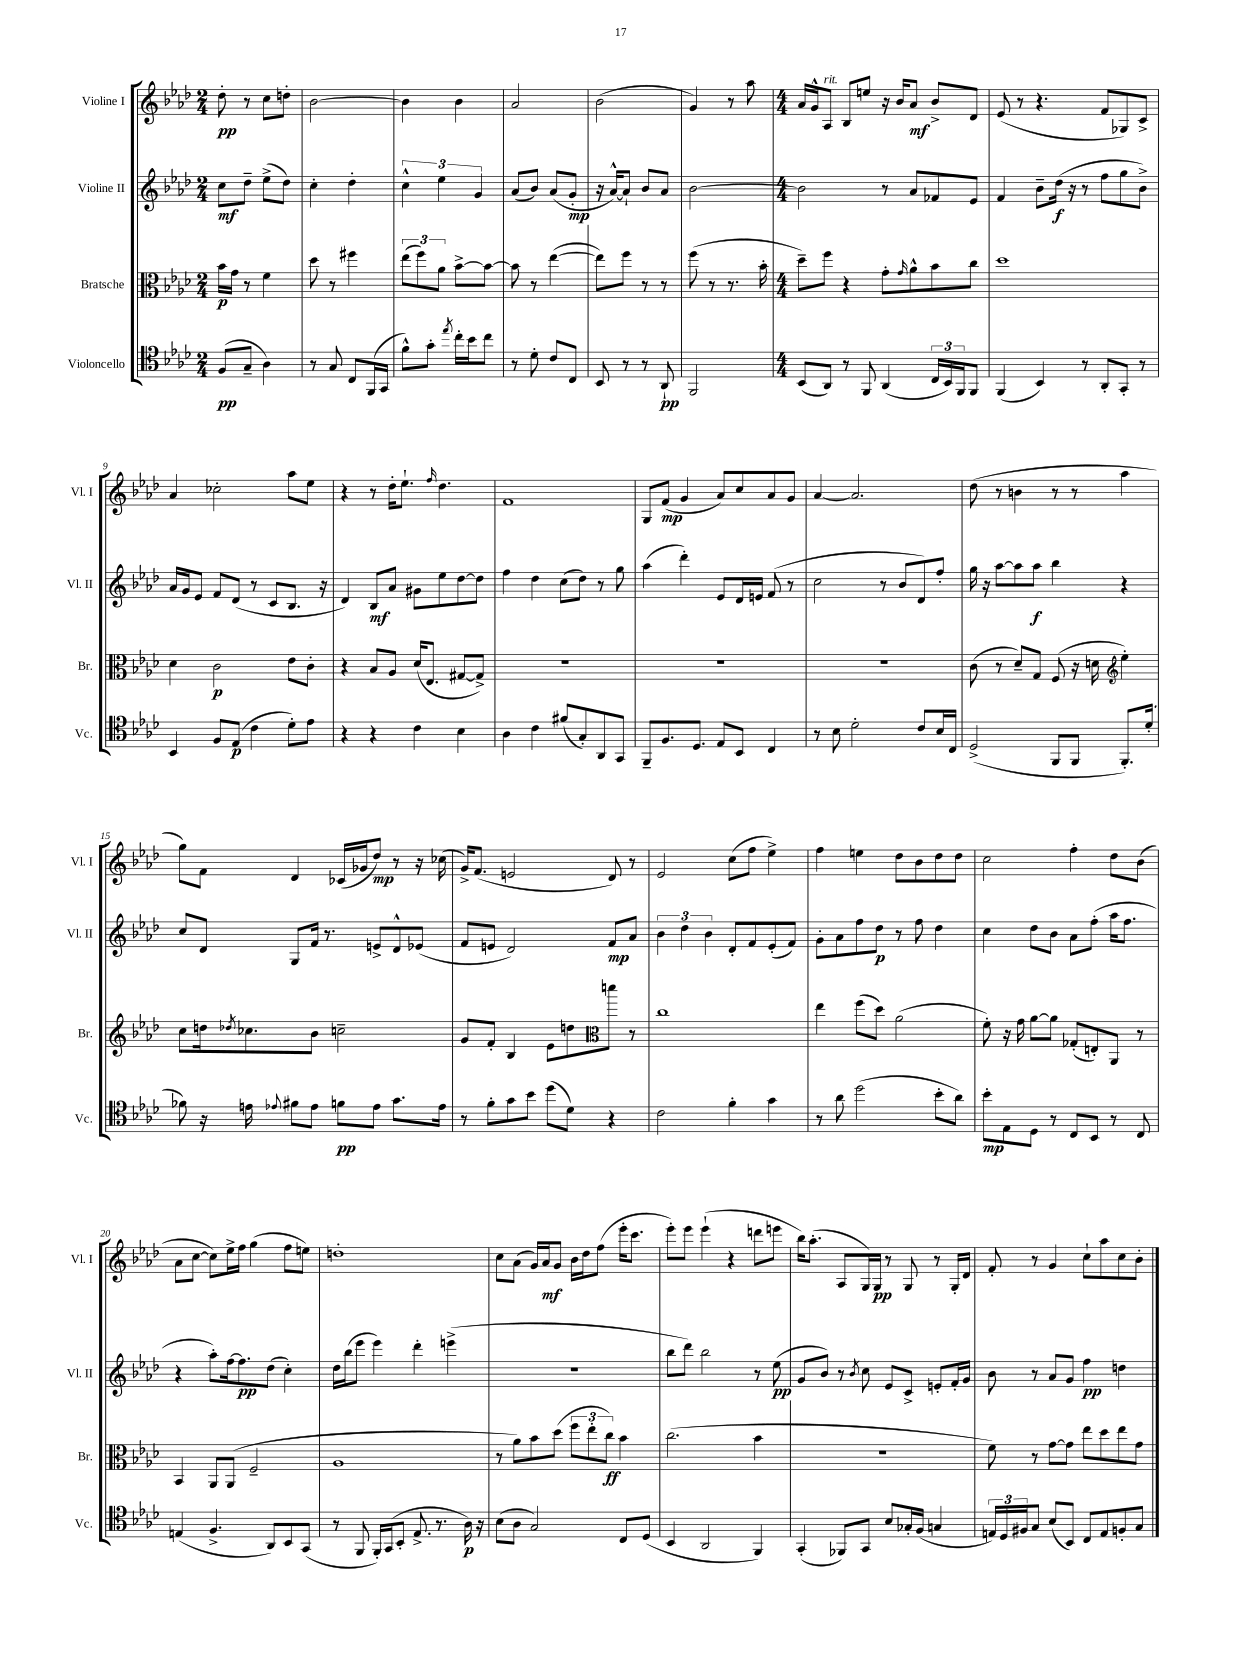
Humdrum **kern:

**kern	**dynam	**kern	**dynam	**kern	**dynam	**kern	**dynam
*part4	*part4	*part3	*part3	*part2	*part2	*part1	*part1
*staff4	*staff4	*staff3	*staff3	*staff2	*staff2	*staff1	*staff1
*I"Violoncello	*	*I"Bratsche	*	*I"Violine II	*	*I"Violine I	*
*I'Vc.	*	*I'Br.	*	*I'Vl. II	*	*I'Vl. I	*
*clefC4	*	*clefC3	*	*clefG2	*	*clefG2	*
*k[b-e-a-d-]	*	*k[b-e-a-d-]	*	*k[b-e-a-d-]	*	*k[b-e-a-d-]	*
*M2/4	*	*M2/4	*	*M2/4	*	*M2/4	*
=1	=1	=1	=1	=1	=1	=1	=1
(8F/L	pp	16b-\LL	p	8cc\L	mf	8dd-'\	pp
.	.	16g\JJ	.	.	.	.	.
8G~/J	.	8r	.	8dd-~\J	.	8r	.
4A-\)	.	4f\	.	(8ee-^\L	.	8cc\L	.
.	.	.	.	8dd-\J)	.	8ddn'\J	.
=2	=2	=2	=2	=2	=2	=2	=2
8r	.	8dd-\	.	4cc'\	.	[2b-\	.
8G/	.	8r	.	.	.	.	.
8C/L	.	4ff#X\	.	4dd-'\	.	.	.
(16FF/L	.	.	.	.	.	.	.
16GG/JJ	.	.	.	.	.	.	.
=3	=3	=3	=3	=3	=3	=3	=3
8f^^\L)	.	(12ee-\L	.	6cc^^\	.	4b-\]	.
.	.	12ff\)	.	.	.	.	.
8g'\J	.	.	.	.	.	.	.
.	.	12a-\J	.	6ee-\	.	.	.
8qee-/	.	.	.	.	.	.	.
16cc'\LL	.	[8b-^\L	.	.	.	4b-\	.
16b-\J	.	.	.	.	.	.	.
.	.	.	.	6g/	.	.	.
8cc\J	.	8b-\J_	.	.	.	.	.
=4	=4	=4	=4	=4	=4	=4	=4
8r	.	8b-\]	.	(8a-/L	.	2a-/	.
8d-'\	.	8r	.	8b-/J)	.	.	.
8c/L	.	([4ee-\	.	(8a-/L	.	.	.
8C/J	.	.	.	8g'/J	mp	.	.
=5	=5	=5	=5	=5	=5	=5	=5
8BB-/	.	8ee-\L])	.	16r	.	(2b-\	.
.	.	.	.	[16a-^^/KL)	.	.	.
8r	.	8ff\J	.	8a-`/J]	.	.	.
8r	.	8r	.	8b-/L	.	.	.
8AA-`/	pp	8r	.	8a-/J	.	.	.
=6	=6	=6	=6	=6	=6	=6	=6
2FF/	.	(8ff\	.	[2b-\	.	4g/)	.
.	.	8r	.	.	.	.	.
.	.	8.r	.	.	.	8r	.
.	.	.	.	.	.	8aa-\	.
.	.	16b-'\	.	.	.	.	.
=7	=7	=7	=7	=7	=7	=7	=7
*M4/4	*	*M4/4	*	*M4/4	*	*M4/4	*
(8BB-/L	.	8dd-~\L)	.	2b-\]	.	16a-/LL	.
.	.	.	.	.	.	16g^^/J	.
!	!	!	!	!	!	!LO:TX:a:i:t=rit.	!
8AA-/J)	.	8ff\J	.	.	.	8A-/J	.
8r	.	4r	.	.	.	8B-/L	.
8FF/	.	.	.	.	.	8een/J	.
(4AA-/	.	8g'\L	.	8r	.	16r	.
.	.	.	.	.	.	16b-/KL	.
.	.	16qqg/	.	.	.	.	.
.	.	8a-^^\	.	8a-/L	.	8a-/J	mf
24C/LL	.	8b-\	.	8f-X/	.	8b-^/L	.
24BB-/)	.	.	.	.	.	.	.
24FF/J	.	.	.	.	.	.	.
8FF/J	.	8cc\J	.	8e-/J	.	8d-/J	.
=8	=8	=8	=8	=8	=8	=8	=8
(4FF/	.	1dd-	.	4f/	.	(8e-/	.
.	.	.	.	.	.	8r	.
4BB-/)	.	.	.	8b-~\L	.	4.r	.
.	.	.	.	(16dd-\Jk	f	.	.
.	.	.	.	16r	.	.	.
8r	.	.	.	8r	.	.	.
8AA-'/L	.	.	.	8ff\L	.	8f/L	.
8GG'/J	.	.	.	8gg\	.	8G-X/)	.
8r	.	.	.	8b-^\J)	.	8c^/J	.
!!LO:LB:g=z
=9	=9	=9	=9	=9	=9	=9	=9
4BB-/	.	4d-\	.	16a-/LL	.	4a-/	.
.	.	.	.	16g/J	.	.	.
.	.	.	.	8e-/J	.	.	.
8F/L	.	2c\	p	8f/L	.	2cc-X'\	.
(8E-/J	p	.	.	(8d-/J	.	.	.
4c\	.	.	.	8r	.	.	.
.	.	.	.	8c/L	.	.	.
8d-'\L)	.	8e-\L	.	8.B-/J	.	8aa-\L	.
8e-\J	.	8c'\J	.	.	.	8ee-\J	.
.	.	.	.	16r	.	.	.
=10	=10	=10	=10	=10	=10	=10	=10
4r	.	4r	.	4d-/)	.	4r	.
4r	.	8B-/L	.	8B-/L	mf	8r	.
.	.	8A-/J	.	8a-/J	.	16dd-'\KL	.
.	.	.	.	.	.	8.ee-`\J	.
4c\	.	(16d-/KL	.	8g#X\L	.	.	.
.	.	8.E-/J	.	.	.	.	.
.	.	.	.	.	.	16qqff/	.
.	.	.	.	8ee-\	.	4.dd-\	.
4B-\	.	[8G#X/L	.	[8dd-\	.	.	.
.	.	8G#^/J])	.	8dd-\J]	.	.	.
=11	=11	=11	=11	=11	=11	=11	=11
4A-\	.	1r	.	4ff\	.	1f	.
4c\	.	.	.	4dd-\	.	.	.
(8f#X/L	.	.	.	(8cc\L	.	.	.
8G'/)	.	.	.	8dd-\J)	.	.	.
8AA-/	.	.	.	8r	.	.	.
8GG/J	.	.	.	8gg\	.	.	.
=12	=12	=12	=12	=12	=12	=12	=12
8FF~/L	.	1r	.	(4aa-\	.	8G/L	.
8.F/	.	.	.	.	.	(8f/J	mp
.	.	.	.	4ddd-'\)	.	4g/	.
8.D-/J	.	.	.	.	.	.	.
8E-/L	.	.	.	8e-/L	.	8a-/L)	.
8BB-/J	.	.	.	16d-/L	.	8cc/	.
.	.	.	.	16en/JJ	.	.	.
4C/	.	.	.	(8f/	.	8a-/	.
.	.	.	.	8r	.	8g/J	.
=13	=13	=13	=13	=13	=13	=13	=13
8r	.	1r	.	2cc\	.	[4a-/	.
8B-\	.	.	.	.	.	.	.
2d-'\	.	.	.	.	.	2.a-/]	.
.	.	.	.	8r	.	.	.
.	.	.	.	8b-/L	.	.	.
8c/L	.	.	.	8d-/)	.	.	.
16B-/L	.	.	.	8ff'/J	.	.	.
16C/JJ	.	.	.	.	.	.	.
=14	=14	=14	=14	=14	=14	=14	=14
(2D-^/	.	(8c\	.	16gg\	.	(8dd-\	.
.	.	.	.	16r	.	.	.
.	.	8r	.	[8aa-\L	.	8r	.
.	.	8d-~/L)	.	8aa-\]	.	4bn\	.
.	.	8G/J	.	8aa-\J	f	.	.
8FF/L	.	(8F/	.	4bb-\	.	8r	.
8FF/J	.	16r	.	.	.	8r	.
.	.	16dn\	.	.	.	.	.
*	*	*clefG2	*	*	*	*	*
8.FF'/L)	.	4ee-'\)	.	4r	.	4aa-\	.
(16d-'/Jk	.	.	.	.	.	.	.
!!LO:LB:g=z
=15	=15	=15	=15	=15	=15	=15	=15
8f-X\)	.	8cc\L	.	8cc/L	.	8gg\L)	.
16r	.	16ddn\k	.	8d-/J	.	8f\J	.
.	.	8qdd-X/	.	.	.	.	.
16en\	.	8.cc-X\	.	.	.	.	.
8qqe-X/	.	.	.	.	.	.	.
8f#X\L	.	.	.	8G/L	.	4d-/	.
8e-\J	.	8b-\J	.	16f/Jk	.	.	.
.	.	.	.	8.r	.	.	.
8fn\L	pp	2ccn~\	.	.	.	(16c-X/LL	.
.	.	.	.	.	.	16g-X/J	.
8e-\J	.	.	.	8en^/L	.	8dd-/J)	mp
8.g\L	.	.	.	8d-^^/	.	8r	.
.	.	.	.	(8e-X/J	.	16r	.
16e-\Jk	.	.	.	.	.	(16cc-X\	.
=16	=16	=16	=16	=16	=16	=16	=16
8r	.	8g/L	.	8f/L	.	16g^/KL)	.
.	.	.	.	.	.	(8.f/J	.
8f'\L	.	8f'/J	.	8en/J	.	.	.
8g\	.	4B-/	.	2d-/)	.	2en/	.
8b-\J	.	.	.	.	.	.	.
(8dd-\L	.	8e-\L	.	.	.	.	.
8d-\J)	.	8ddn\	.	.	.	.	.
4r	.	8dddn\J	.	8f/L	mp	8d-/)	.
.	.	8r	.	8a-/J	.	8r	.
=17	=17	=17	=17	=17	=17	=17	=17
*	*	*clefC3	*	*	*	*	*
2c\	.	1cc	.	6b-\	.	2e-/	.
.	.	.	.	6dd-\	.	.	.
.	.	.	.	6b-\	.	.	.
4f'\	.	.	.	8d-'/L	.	(8cc\L	.
.	.	.	.	8f/	.	8ff\J	.
4g\	.	.	.	(8e-'/	.	4ee-^\)	.
.	.	.	.	8f/J)	.	.	.
=18	=18	=18	=18	=18	=18	=18	=18
8r	.	4ee-\	.	8g'\L	.	4ff\	.
8a-\	.	.	.	8a-\	.	.	.
(2dd-\	.	(8ff\L	.	8ff\	.	4een\	.
.	.	8dd-\J)	.	8dd-\J	p	.	.
.	.	(2a-\	.	8r	.	8dd-\L	.
.	.	.	.	8ff\	.	8b-\	.
8b-'\L	.	.	.	4dd-\	.	8dd-\	.
8a-\J)	.	.	.	.	.	8dd-\J	.
=19	=19	=19	=19	=19	=19	=19	=19
8b-'\L	mp	8f'\)	.	4cc\	.	2cc\	.
8E-\	.	16r	.	.	.	.	.
.	.	16g\	.	.	.	.	.
8D-\J	.	[8a-\L	.	8dd-\L	.	.	.
8r	.	8a-\J]	.	8b-\J	.	.	.
8C/L	.	(8G-X'/L	.	8a-\L	.	4ff'\	.
8BB-/J	.	8En'/)	.	(8ff'\J	.	.	.
8r	.	8AA-/J	.	16aa-\KL	.	8dd-\L	.
.	.	.	.	8.ff\J	.	.	.
8C/	.	8r	.	.	.	(8b-\J	.
!!LO:LB:g=z
=20	=20	=20	=20	=20	=20	=20	=20
(4En/	.	4BB-/	.	4r	.	8a-\L	.
.	.	.	.	.	.	[8cc\J	.
4.F^/	.	8AA-/L	.	8aa-'\L)	.	8cc\L])	.
.	.	(8AA-/J	.	[16ff\k	.	16ee-^\L	.
.	.	.	.	8.ff\]	pp	16ff\JJ	.
.	.	2F~/	.	.	.	(4gg\	.
8AA-/L)	.	.	.	(8dd-\J	.	.	.
8BB-/	.	.	.	4cc'\)	.	8ff\L	.
(8GG/J	.	.	.	.	.	8een\J)	.
=21	=21	=21	=21	=21	=21	=21	=21
8r	.	1A-	.	16dd-\LL	.	1ddn'	.
.	.	.	.	(16bb-\J	.	.	.
8FF/	.	.	.	8eee-\J	.	.	.
16FF'/LL)	.	.	.	4eee-\)	.	.	.
(16GG/J	.	.	.	.	.	.	.
8BB-'/J	.	.	.	.	.	.	.
8.E-^/	.	.	.	4ddd-'\	.	.	.
8.r	.	.	.	.	.	.	.
.	.	.	.	(4eeen^\	.	.	.
16A-\)	p	.	.	.	.	.	.
16r	.	.	.	.	.	.	.
=22	=22	=22	=22	=22	=22	=22	=22
(8B-\L	.	8r	.	1r	.	8cc\L	.
8A-\J	.	8a-\L)	.	.	.	(8a-\J	.
2G/)	.	8b-\	.	.	.	16g/LL)	.
.	.	.	.	.	.	16a-/J	mf
.	.	(8dd-\J	.	.	.	8g/J	.
.	.	12ff\L	.	.	.	16b-\LL	.
.	.	.	.	.	.	16dd-\J	.
.	.	12ee-'\	.	.	.	.	.
.	.	.	.	.	.	(8ff\J	.
.	.	12cc\J)	ff	.	.	.	.
8C/L	.	4b-\	.	.	.	16eee-'\KL	.
.	.	.	.	.	.	8.ccc\J	.
(8D-/J	.	.	.	.	.	.	.
=23	=23	=23	=23	=23	=23	=23	=23
4BB-/	.	(2.cc\	.	8bb-\L	.	8eee-'\L)	.
.	.	.	.	8ddd-\J)	.	8eee-\J	.
2AA-/	.	.	.	2bb-\	.	(4eee-`\	.
.	.	.	.	.	.	4r	.
4FF/)	.	4b-\	.	8r	.	8dddn\L	.
.	.	.	.	(8ee-\	pp	8eeen\J	.
=24	=24	=24	=24	=24	=24	=24	=24
(4GG'/	.	1r	.	8g/L	.	16bb-\KL)	.
.	.	.	.	.	.	(8.aa-'\J	.
.	.	.	.	8b-/J)	.	.	.
8FF-X/L)	.	.	.	8r	.	8A-/L	.
.	.	.	.	8qb-/	.	.	.
8GG/J	.	.	.	8cc\	.	16G/L)	.
.	.	.	.	.	.	16G/JJ	pp
8B-/L	.	.	.	8e-/L	.	8r	.
16G-X'/L	.	.	.	8c^/J	.	8G/	.
(16F/JJ	.	.	.	.	.	.	.
4Gn/	.	.	.	8en'/L	.	8r	.
.	.	.	.	16f'/L	.	16G'/LL	.
.	.	.	.	16g/JJ	.	16d-/JJ	.
=25	=25	=25	=25	=25	=25	=25	=25
24En/LL)	.	8f\)	.	8b-\	.	8f'/	.
24D-/	.	.	.	.	.	.	.
24F#X/J	.	.	.	.	.	.	.
8G/J	.	8r	.	8r	.	8r	.
(8B-/L	.	[8g\L	.	8a-/L	.	4g/	.
8BB-/J)	.	8g\J]	.	8g/J	.	.	.
8C/L	.	8ee-\L	.	4ff\	pp	8cc`\L	.
8E/	.	8dd-\	.	.	.	8aa-\	.
8Fn'/	.	8ee-\	.	4ddn\	.	8cc\	.
8G/J	.	8g\J	.	.	.	8b-'\J	.
==	==	==	==	==	==	==	==
*-	*-	*-	*-	*-	*-	*-	*-
